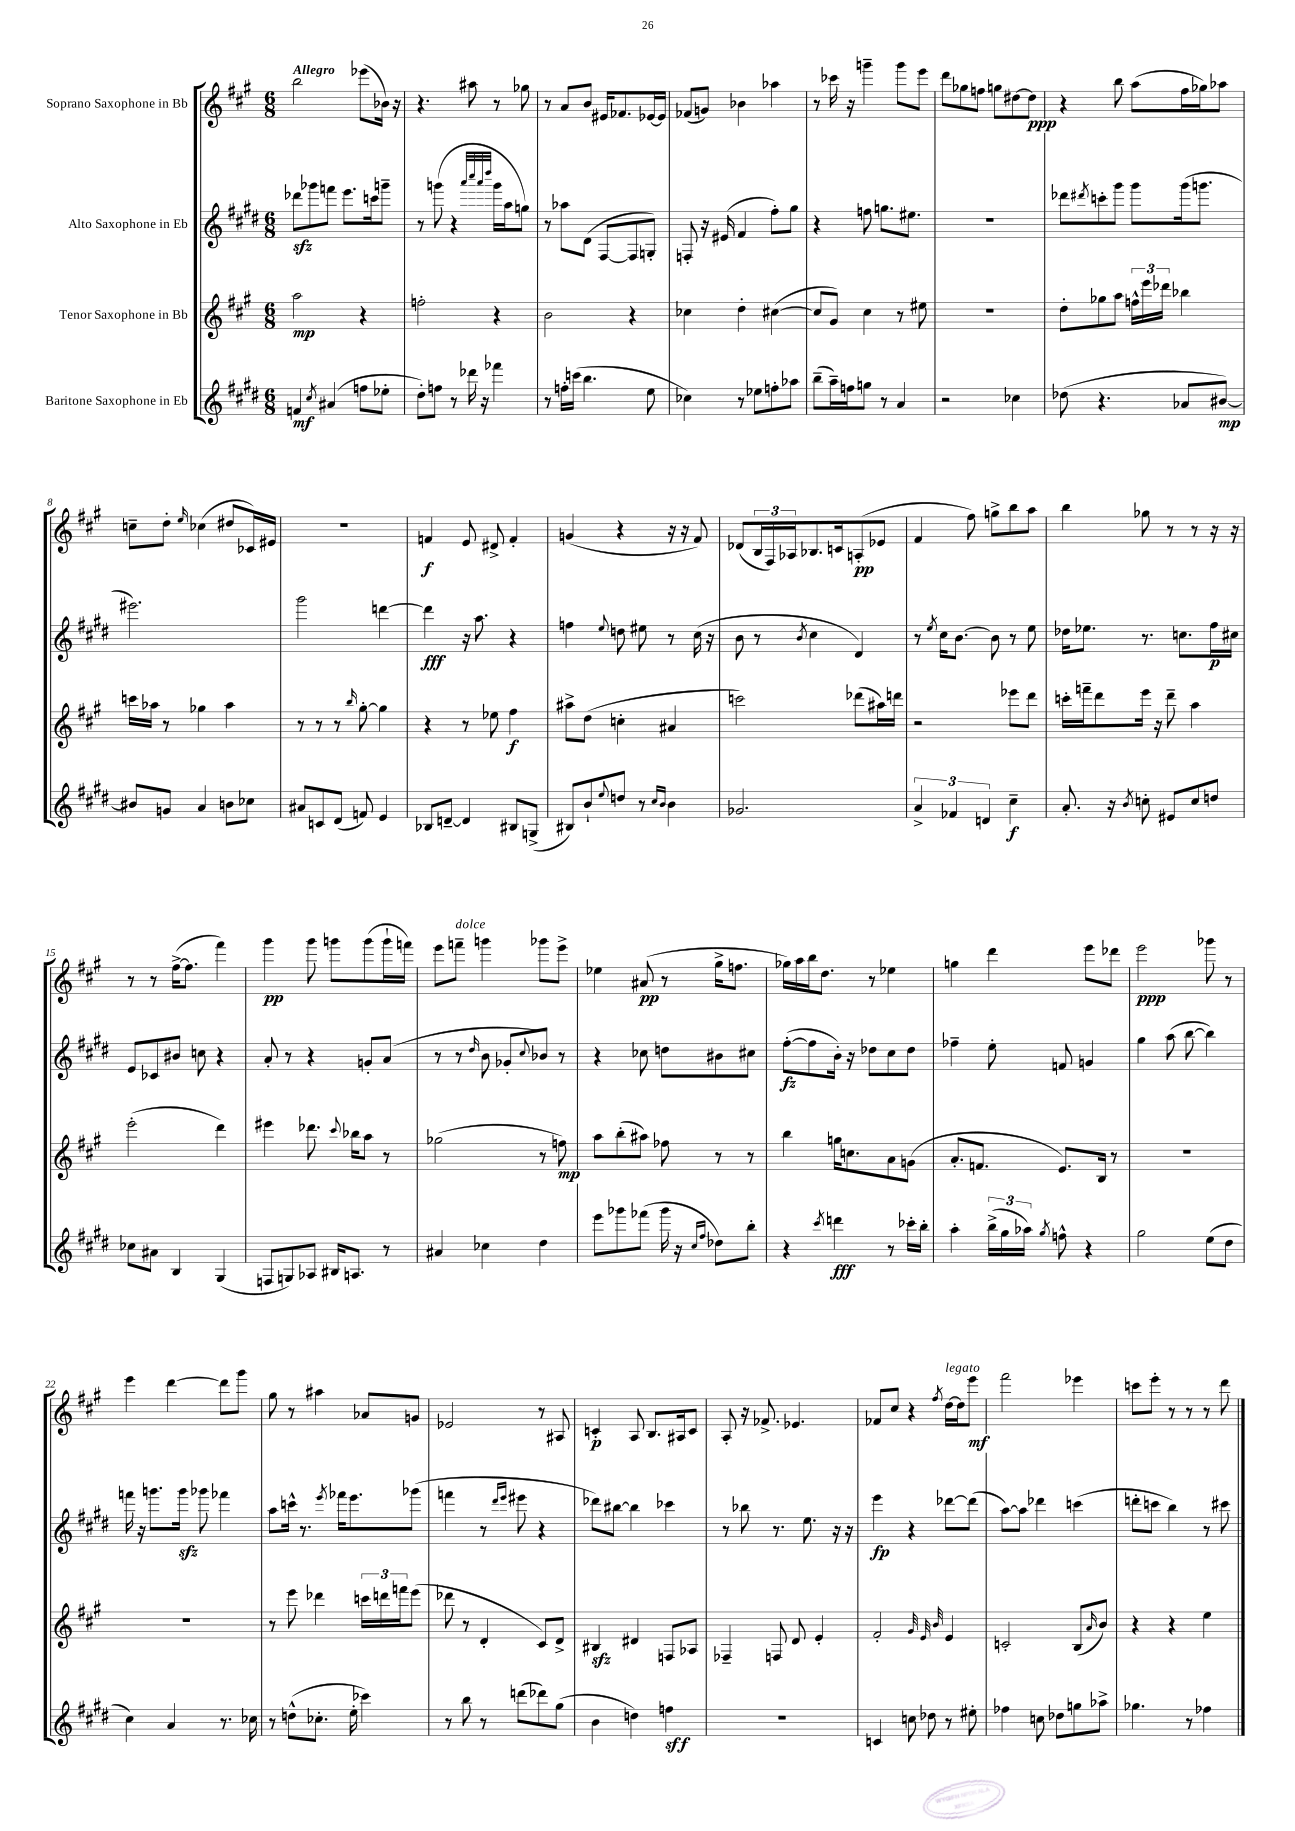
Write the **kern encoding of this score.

**kern	**kern	**kern	**kern
*staff4	*staff3	*staff2	*staff1
*clefG2	*clefG2	*clefG2	*clefG2
*k[f#c#g#d#]	*k[f#c#g#]	*k[f#c#g#d#]	*k[f#c#g#]
*M6/8	*M6/8	*M6/8	*M6/8
4f	2aa	8ddd-	2bb
.	.	8ggg-	.
8qcc#	.	.	.
(4a#	.	8fff	.
.	.	8.eee	.
8ff	4r	.	(8eee-
.	.	16ccc	.
8ee-'	.	8ggg~	16b-)
.	.	.	16r
=	=	=	=
8dd#')	2ff'	8r	4.r
8ff	.	(8ggg	.
8r	.	4r	.
16ddd-	.	.	8aa#
16r	.	.	.
.	.	32qqaaa	.
.	.	32qqcccc#	.
.	.	32qqaaa	.
.	.	32qqdddd#	.
4fff-	4r	16ggg	8r
.	.	16aa	.
.	.	8gg)	8gg-
=	=	=	=
8r	2b	8r	8r
16ff'	.	8aa-	8a
(16ccc	.	.	.
4.bb	.	(8d#	8b
.	.	[8F#	16e#
.	.	.	8.f-
.	4r	8F#]	.
8ee	.	8G')	[16e-
.	.	.	16e-]
=	=	=	=
4cc-)	4cc-	8F'	(8f-
.	.	16r	8g)
.	.	(16e#	.
8r	4dd'	4f#	4b-
8ee-	.	.	.
8ff'	([4cc#	8ff#')	4aa-
8aa-	.	8gg#	.
=	=	=	=
(8bb~	8cc#]	4r	8r
16aa~)	8g#)	.	16ccc-
16ff	.	.	16r
8gg	4cc#	8ff	4ggg~
8r	.	8.gg	.
4a	8r	.	8ggg
.	.	8.ee#	.
.	8ee#	.	8eee
=	=	=	=
2r	2.r	2.r	8ddd
.	.	.	8gg-
.	.	.	8ff
.	.	.	8gg
4cc-	.	.	[8dd#
.	.	.	8dd#]
=	=	=	=
(8dd-	8dd'	8ddd-	4r
.	.	8qddd#	.
4.r	8gg-	8ccc'	.
.	8aa	8ggg#	8bb
.	24ff^^	8ggg#	(8aa
.	24eee	.	.
.	24ddd-	.	.
8a-	4bb-	(16ggg#	16ff#
.	.	8.ggg	16gg-)
[8b#)	.	.	8aa-
=	=	=	=
8b#]	16ccc	2.eee#)	8cc~
.	16aa-	.	.
8g	8r	.	8dd'
.	.	.	16qqee
4a	4gg-	.	(4cc-
8b	4aa-	.	8dd#
8cc-	.	.	16c-)
.	.	.	16e#
=	=	=	=
8a#	8r	2ggg#	2.r
8c	8r	.	.
(8d#	8r	.	.
.	16qqbb	.	.
8f)	[8gg#'	.	.
4e	4gg#]	[4ddd	.
=	=	=	=
8B-	4r	4ddd]	4f
[8d~	.	.	.
4d]	8r	16r	8e
.	.	8.aa	.
.	8ee-	.	8d#^
8B#	4ff#	4r	4f'
(8G^	.	.	.
=	=	=	=
8B#)	8aa#^	4ff	(4g
8b`	(8dd	.	.
8qqee	.	8qqee	.
8dd	4cc'	8dd	4r
8r	.	8ee#	.
16qqcc#	.	.	.
16qqb	.	.	.
4b	4a#	8r	16r
.	.	.	16r
.	.	(16cc#	8f#)
.	.	16r	.
=	=	=	=
2.g-	2ccc)	8b	(8d-
.	.	8r	24B
.	.	.	24F#)
.	.	.	24A-
.	.	8qb	.
.	.	4cc#	8.B-
.	.	.	16c
.	(8ddd-	4d#)	(8A'
.	16aa#)	.	8e-
.	16ddd	.	.
=	=	=	=
6a^	2r	8r	4f#
.	.	8qee	.
.	.	16cc#	.
6f-	.	.	.
.	.	[8.b	.
.	.	.	8ff#)
6d	.	.	.
.	.	8b]	8gg^
4cc#~	8eee-	8r	8bb
.	8ddd	8ee	8aa
=	=	=	=
8.a'	16ccc'	16dd-	4bb
.	16fff~	8.ee-	.
.	8ddd	.	.
16r	.	.	.
8qb	.	.	.
8cc'	16eee	8.r	8gg-
.	16r	.	.
8e#	8ddd~	.	8r
.	.	8.cc	.
8cc	4aa	.	8r
8dd	.	16ff#	16r
.	.	16cc#	16r
=	=	=	=
8cc-	(2eee'	8e	8r
8a#	.	8c-	8r
4B	.	8b#	([16ff#^
.	.	.	8.ff#]
.	.	8cc	.
(4G#	4ddd)	4r	4fff#)
=	=	=	=
8F	4eee#	8a'	4ggg#
8G)	.	8r	.
8A-	8.ddd-	4r	8ggg#
16B#	.	.	8ggg
.	8qqccc#	.	.
8.A	16bb-	.	.
.	8aa	8g'	(8ggg
8r	8r	(8a	16ggg`
.	.	.	16fff)
=	=	=	=
4a#	(2gg-	8r	8eee
.	.	8r	8fff~
.	.	16qqdd#	.
4cc-	.	8b	4ggg
.	.	8g-'	.
.	.	8qqcc#	.
4dd#	8r	8b-)	8ggg-
.	8ff)	8r	8eee^
=	=	=	=
8eee	8aa	4r	4ee-
8ggg-	(8bb'	.	.
(8fff-	8aa#)	8cc-	(8a#
16ggg-	8ff-	8dd	8r
16r	.	.	.
16qqcc#	.	.	.
16qqff#	.	.	.
8dd-)	8r	8b#	16gg#^
.	.	.	8.ff
8bb'	8r	8cc#	.
=	=	=	=
4r	4bb	([8ff#'	16gg-)
.	.	.	16aa
.	.	8ff#]	16bb
.	.	.	8.dd
8qccc#	.	.	.
4ddd	16gg	16b')	.
.	8.cc	16r	.
.	.	8dd-	8r
8r	8a	8cc#	4ee-
16ccc-'	(8g	8dd-	.
16bb'	.	.	.
=	=	=	=
4aa'	8.a'	4ff-~	4gg
.	8.f	.	.
(24bb^	.	8ee'	4ddd
24gg#	.	.	.
24aa-)	.	.	.
8qgg#	.	.	.
8ff^^	8.e)	8f	.
4r	.	4g	8eee
.	16B	.	.
.	8r	.	8ddd-
=	=	=	=
2gg#	2.r	4gg#	2eee
.	.	(8aa	.
.	.	[8bb	.
(8ee	.	4bb])	8ggg-
8dd#	.	.	8r
=	=	=	=
4cc#)	2.r	16fff	4eee
.	.	16r	.
.	.	8.ggg	.
4a	.	.	[4ddd
.	.	16ggg	.
.	.	8ggg-	.
8.r	.	4fff-	8ddd]
.	.	.	8ggg#
16cc-	.	.	.
=	=	=	=
8r	8r	8aa	8gg#
(8dd^^	8eee	16ccc^^	8r
.	.	8.r	.
8.cc-'	4ddd-	.	4aa#
.	.	8qeee	.
.	.	16fff-	.
16ee'	.	8.eee	.
4ccc-)	24ccc	.	8a-
.	24ddd	.	.
.	24fff	.	.
.	(8eee	(8ggg-	8g
=	=	=	=
8r	8ddd-	4fff	2e-
8bb	8r	.	.
8r	4d'	8r	.
.	.	16qqddd#	.
.	.	16qqeee	.
(8ddd	.	8eee#	.
8ddd-)	8c#)	4r	8r
(8gg#	8d^	.	8A#
=	=	=	=
4b	4B#	8ddd-)	4c'
.	.	[8bb#	.
4dd)	4d#	4bb#]	8A
.	.	.	8.B
4ff	8F	4ccc-	.
.	.	.	16A#
.	8A-	.	8c
=	=	=	=
2.r	4F-~	8r	8A'
.	.	8bb-	16r
.	.	.	8.f-^
.	8F	8.r	.
.	8d	.	4.e-
.	.	8.ee	.
.	4e'	.	.
.	.	16r	.
.	.	16r	.
=	=	=	=
4c	2f#'	4eee	8f-
.	.	.	8cc#
8cc	.	4r	4r
8dd-	.	.	.
.	32qqg#	.	.
.	32qqe	.	.
.	32qqb	.	8qff#
8r	4e	[8ddd-	[16dd
.	.	.	16dd]
8ee#'	.	(8ddd-]	8eee
=	=	=	=
4ff-	2c'	[8aa)	2fff#
.	.	8aa]	.
8cc	.	4ddd-	.
8dd-	.	.	.
8gg	(8B	(4ccc	4eee-
.	16qqa	.	.
8aa-^	8b)	.	.
=	=	=	=
4.gg-	4r	8ddd'	8ccc
.	.	8ccc	8eee'
.	4r	4bb)	8r
8r	.	.	8r
4ff-	4ee	8r	8r
.	.	8ccc#	8ddd
==	==	==	==
*-	*-	*-	*-
